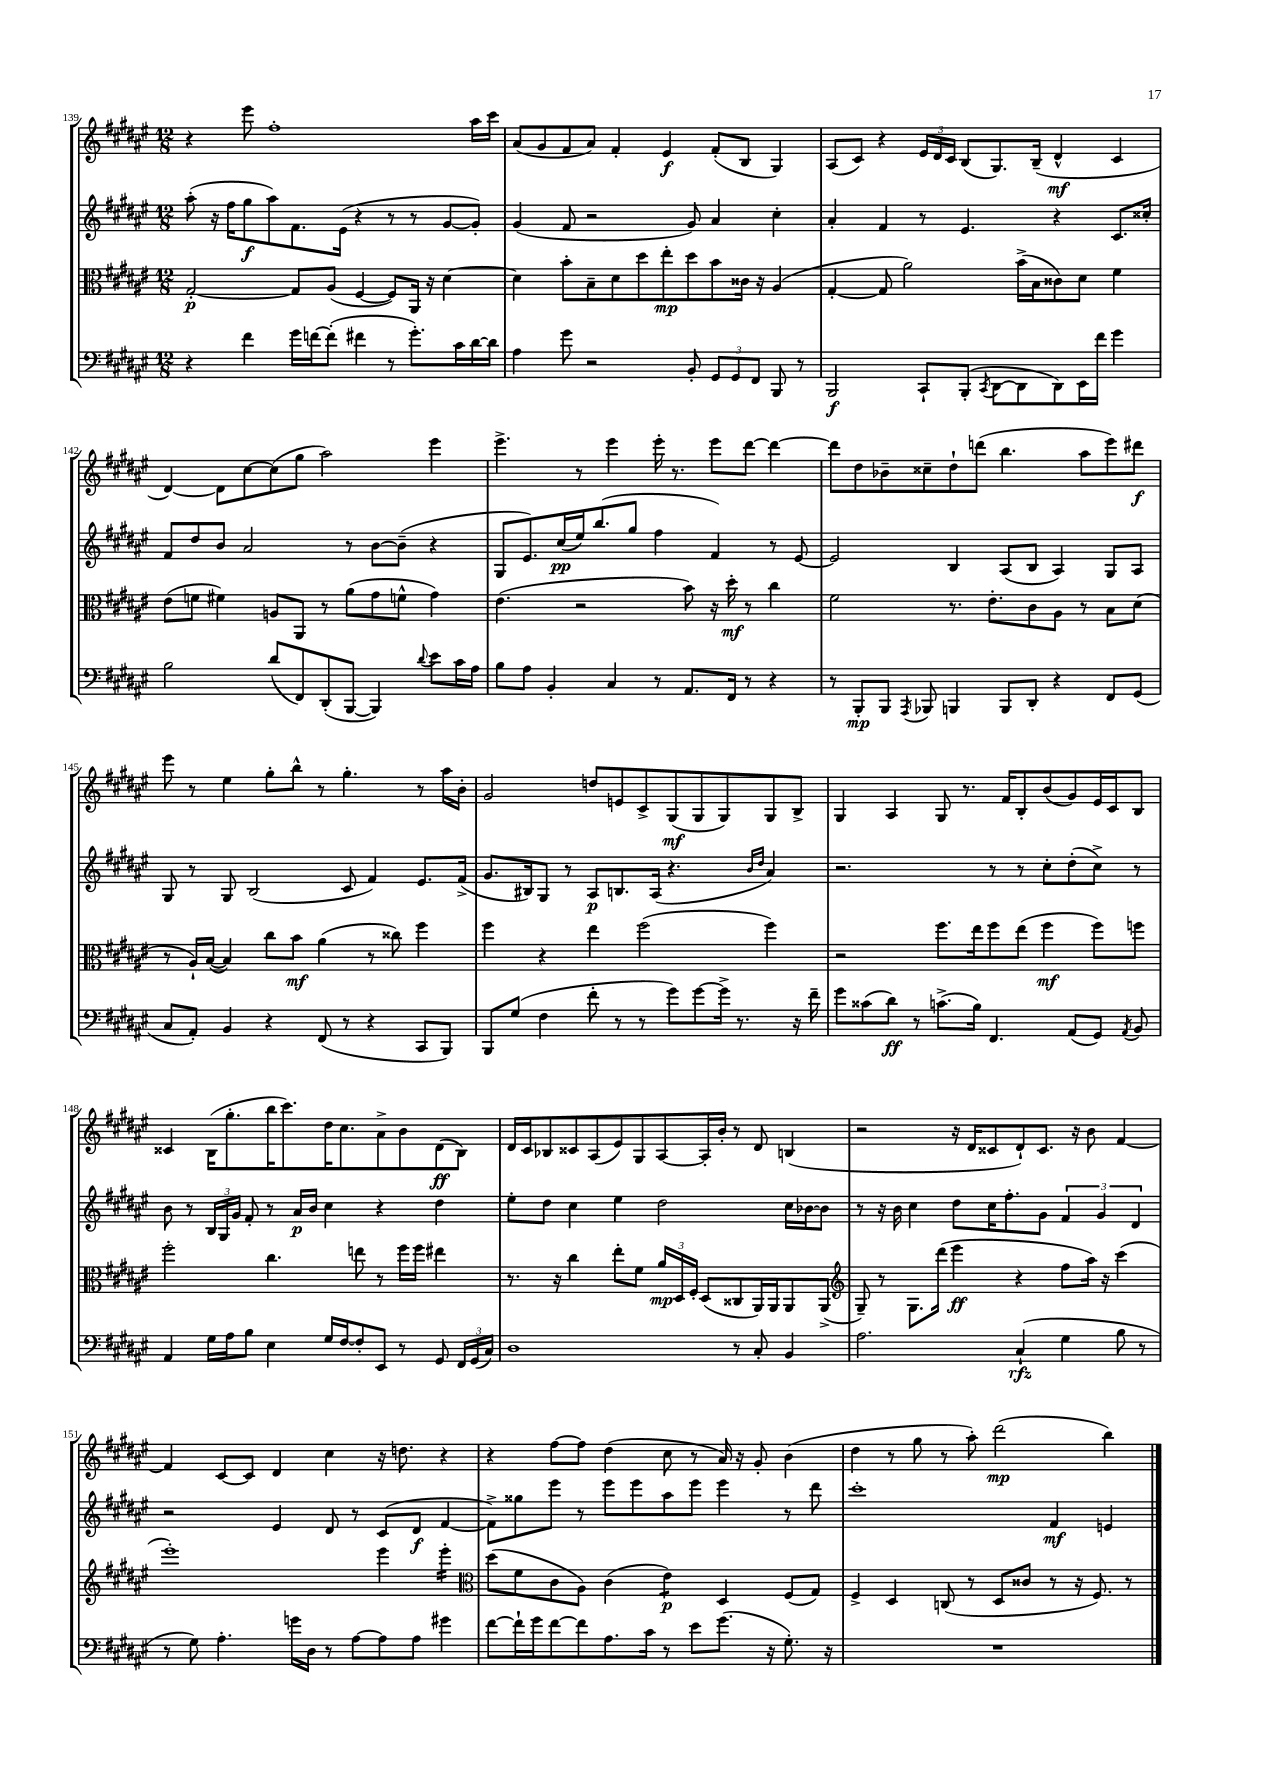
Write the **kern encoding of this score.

**kern	**kern	**kern	**kern
*staff4	*staff3	*staff2	*staff1
*clefF4	*clefC3	*clefG2	*clefG2
*k[f#c#g#d#a#e#]	*k[f#c#g#d#a#e#]	*k[f#c#g#d#a#e#]	*k[f#c#g#d#a#e#]
*M12/8	*M12/8	*M12/8	*M12/8
4r	[2G#'/	(8aa#'\	4r
.	.	16r	.
.	.	16ff#\LK	.
4f#\	.	8gg#\	8eee#\
.	.	8aa#\)	1ff#'
16g#\LL	8G#/]L	8.f#\	.
[16f\J	.	.	.
(8f'\]J	(8A#/J	.	.
.	.	(16e#\Jk	.
4f#\	[4F#/	4r	.
8r	8F#/]L)	8r	.
8.g#'\L)	16AA#/Jk	8r	.
.	16r	.	.
.	[4d#\	[8g#/L	.
16c#\L	.	.	.
[16d#\	.	8g#'/]J)	16aa#\LL
16d#\]JJ	.	.	16ccc#\JJ
=	=	=	=
4A#\	4d#\]	(4g#/	(8a#/L
.	.	.	8g#/
8g#\	8b'\L	8f#/	8f#/
2r	8B~\	2r	8a#/J)
.	8d#\	.	4f#'/
.	8dd#\	.	.
.	8ee#'\	.	4e#/
8BB'/	8dd#\	8g#/)	.
12GG#/L	8b\	4a#/	(8f#'/L
12GG#/	.	.	.
.	16c##\Jk	.	8B/J
12FF#/J	.	.	.
.	16r	.	.
8BBB/	(4A#/	4cc#'\	4G#/)
8r	.	.	.
=	=	=	=
2BBB/	[4G#'/	4a#'/	(8A#/L
.	.	.	8c#/J)
.	8G#/]	4f#/	4r
.	2a#\)	.	.
8CC#`/L	.	8r	24e#/LL
.	.	.	24d#/
.	.	.	24c#/JJ
(8BBB'/J	.	4.e#/	(8B/L
8qCC#/	.	.	.
[8DD#\L	.	.	8.G#/)
8DD#\]	(16b^\LL	.	.
.	16B\J	.	(16B~/Jk
8DD#\)	8c##\)	4r	4d#^^/
16EE#\L	8d#\J	.	.
16f#\JJ	.	.	.
4g#\	4f#\	8.c#/L	4c#/
.	.	16cc##'/Jk	.
=	=	=	=
2B\	(8e#\L	8f#/L	[4d#/)
.	8f\J	8dd#/	.
.	4f#\)	8b/J	8d#\]L
.	.	2a#/	[8cc#\
(8d#/L	8A/L	.	(8cc#\]
8FF#/)	8AA#/J	.	8gg#\J
(8DD#'/	8r	.	2aa#\)
[8BBB/J	(8a#\L	8r	.
4BBB/])	8g#\	[8b\L	.
.	8f^^\J	(8b~\]J	.
8qqd#/	.	.	.
8e#\L	4g#\)	4r	4eee#\
16c#\L	.	.	.
16A#\JJ	.	.	.
=	=	=	=
8B\L	(4.e#\	8G#/L	4.eee#^\
8A#\J	.	8.e#/)	.
4BB'/	.	.	.
.	.	(16cc#/L	.
.	2r	16ee#/J)	8r
.	.	(8.bb/	.
4C#/	.	.	4eee#\
.	.	8gg#/J	.
8r	.	4ff#\	16eee#'\
.	.	.	8.r
8.AA#/L	8b\)	.	.
.	16r	4f#/)	8eee#\L
16FF#/Jk	16dd#'\	.	.
8r	8r	.	[8ddd#\J
4r	4cc#\	8r	4ddd#\_
.	.	[8e#/	.
=	=	=	=
8r	2f#\	2e#/]	8ddd#\]L
8BBB'/L	.	.	8dd#\
8BBB/J	.	.	8b-~\
8qAAA#/	.	.	.
8BBB-/	.	.	8cc##~\
4BBB/	8.r	4B/	8dd#`\
.	.	.	(8ddd\J
.	8.e#'\L	.	.
8BBB/L	.	(8A#/L	4.bb\
8DD#'/J	8c#\	8B/J	.
4r	8A#\J	4A#/)	.
.	8r	.	8aa#\L
8FF#/L	8B\L	8G#/L	8eee#\)
(8GG#/J	(8d#\J	8A#/J	8ddd#\J
=	=	=	=
8C#/L	8r	8G#/	8eee#\
8AA#'/J)	16A#`/LL)	8r	8r
.	([16B/JJ	.	.
4BB/	4B/])	8G#/	4ee#\
.	.	(2B/	.
4r	8cc#\L	.	8gg#'\L
.	8b\J	.	8bb^^\J
(8FF#/	(4a#\	.	8r
8r	.	8c#/	4.gg#'\
4r	8r	4f#/)	.
.	8cc##\)	.	.
8CC#/L	4ff#\	8.e#/L	8r
8BBB/J)	.	.	16aa#\LL
.	.	(16f#^/Jk	16b'\JJ
=	=	=	=
8BBB/L	4ff#\	8.g#/L	2g#/
(8G#/J	.	.	.
.	.	16B#/k)	.
4F#\	4r	8G#/J	.
.	.	8r	.
8f#'\	4ee#\	8A#/L	8dd/L
8r	.	8.B/	8e/
8r	(2ff#\	.	8c#^/
.	.	(16A#/Jk	.
8g#\L)	.	4.r	(8G#/
[8g#\	.	.	8G#/
16g#^\]Jk	.	.	8G#/)
8.r	.	.	.
.	.	16qqb/LL	.
.	.	16qqdd#/JJ	.
.	4ff#\)	4a#/)	8G#/
16r	.	.	8B^/J
16f#~\	.	.	.
=	=	=	=
8g#\L	2r	2.r	4G#/
(8c##\	.	.	.
8d#\J)	.	.	4A#/
8r	.	.	.
(8.c^\L	8.ff#\L	.	8G#/
.	.	.	8.r
16B\Jk)	16ee#\k	.	.
4.FF#/	8ff#\	8r	.
.	.	.	16f#/LK
.	(8ee#\J	8r	8B'/
.	4ff#\	8cc#'\L	(8b/
(8AA#/L	.	(8dd#'\	8g#/)
8GG#/J)	8ff#\L)	8cc#^\J)	16e#/L
.	.	.	16c#/J
8qAA#/	.	.	.
8BB/	8ff\J	8r	8B/J
=	=	=	=
4AA#/	2ff#'\	8b\	4c##/
.	.	8r	.
16G#\LL	.	24B/LL	(16B\LK
.	.	24G#/	.
16A#\J	.	.	8.gg#'\
.	.	24g#/JJ	.
8B\J	.	8f#'/	.
4E#\	4.cc#\	8r	16bb\K
.	.	.	8.ccc#\)
.	.	16a#/LL	.
.	.	16b/JJ	.
16G#/LL	.	4cc#\	16dd#\K
[16F#/J	.	.	8.cc#\
8F#'/]	8ee\	.	.
8EE#/J	8r	4r	8a#^\
8r	16ff#\LL	.	8b\
.	16ff#\JJ	.	.
8GG#/	4ee#\	4dd#\	(8d#\
24FF#/LL	.	.	8B\J)
(24GG#/	.	.	.
24C#/JJ)	.	.	.
=	=	=	=
1D#	8.r	8ee#'\L	16d#/LL
.	.	.	16c#/J
.	.	8dd#\J	8B-/
.	16r	.	.
.	4cc#\	4cc#\	8c##/
.	.	.	(8A#/
.	8ee#'\L	4ee#\	8e#/)
.	8f#\J	.	8G#/
.	24a#/LL	2dd#\	[8A#/
.	24D#/	.	.
.	24F#'/JJ	.	.
.	(8D#/L	.	16A#'/]L
.	.	.	16b'/JJ
8r	8C##/	.	8r
8C#'/	16AA#/L)	.	8d#/
.	16AA#/J	.	.
4BB/	8AA#/	16cc#\LL	(4B/
.	.	[16b-\J	.
.	(8AA#^/J	8b-\]J	.
=	=	=	=
*	*clefG2	*	*
2.A#\	8G#~/)	8r	2r
.	8r	16r	.
.	.	16b\	.
.	8.G#\L	4cc#\	.
.	(16ddd#\Jk	.	.
.	4eee#\	8dd#\L	16r
.	.	.	16d#/LK
.	.	16cc#\K	8c##/
.	.	8.ff#'\	.
(4C#`/	4r	.	8d#`/)
.	.	8g#\J	8.c##/J
4G#\	8ff#\L	6f#/	.
.	.	.	16r
.	16aa#\Jk)	.	8b\
.	.	6g#/	.
.	16r	.	.
8B\	(4ccc#\	.	[4f#/
.	.	6d#/	.
8r	.	.	.
=	=	=	=
8r	1eee#')	2r	4f#/]
8G#\)	.	.	.
4.A#'\	.	.	[8c#/L
.	.	.	8c#/]J
.	.	4e#/	4d#/
16g\LL	.	.	.
16D#\JJ	.	.	.
8r	.	8d#/	4cc#\
[8A#\L	.	8r	.
8A#\]	4eee#\	(8c#/L	16r
.	.	.	8.dd\
8A#\J	.	8d#/J	.
4g#\	4eee#'\	[4f#/	4r
=	=	=	=
*	*clefC3	*	*
[8f#\L	(8dd#\L	8f#^\]L)	4r
16f#`\]L	8f#\	8gg##\	.
16g#\J	.	.	.
[8f#\	8c#\	8eee#\J	[8ff#\L
8f#\]	8A#\J)	8r	8ff#\]J
8.A#\	(4c#\	8eee#\L	(4dd#\
.	.	8eee#\	.
16c#\Jk	.	.	.
8r	4e#\)	8aa#\	8cc#\
8e#\L	.	8eee#\J	8r
(8.g#\J	4D#/	4eee#\	16a#/)
.	.	.	16r
.	.	.	8g#'/
16r	.	.	.
8.G#'\)	(8F#/L	8r	(4b\
.	8G#/J)	8ddd#\	.
16r	.	.	.
=	=	=	=
1.r	4F#^/	1ccc#'	4dd#\
.	4D#/	.	8r
.	.	.	8gg#\
.	(8C/	.	8r
.	8r	.	8aa#'\)
.	8D#/L	.	(2ddd#\
.	8c##/J	.	.
.	8r	4f#/	.
.	16r	.	.
.	8.F#/)	.	.
.	.	4e/	4bb\)
.	8r	.	.
==	==	==	==
*-	*-	*-	*-
